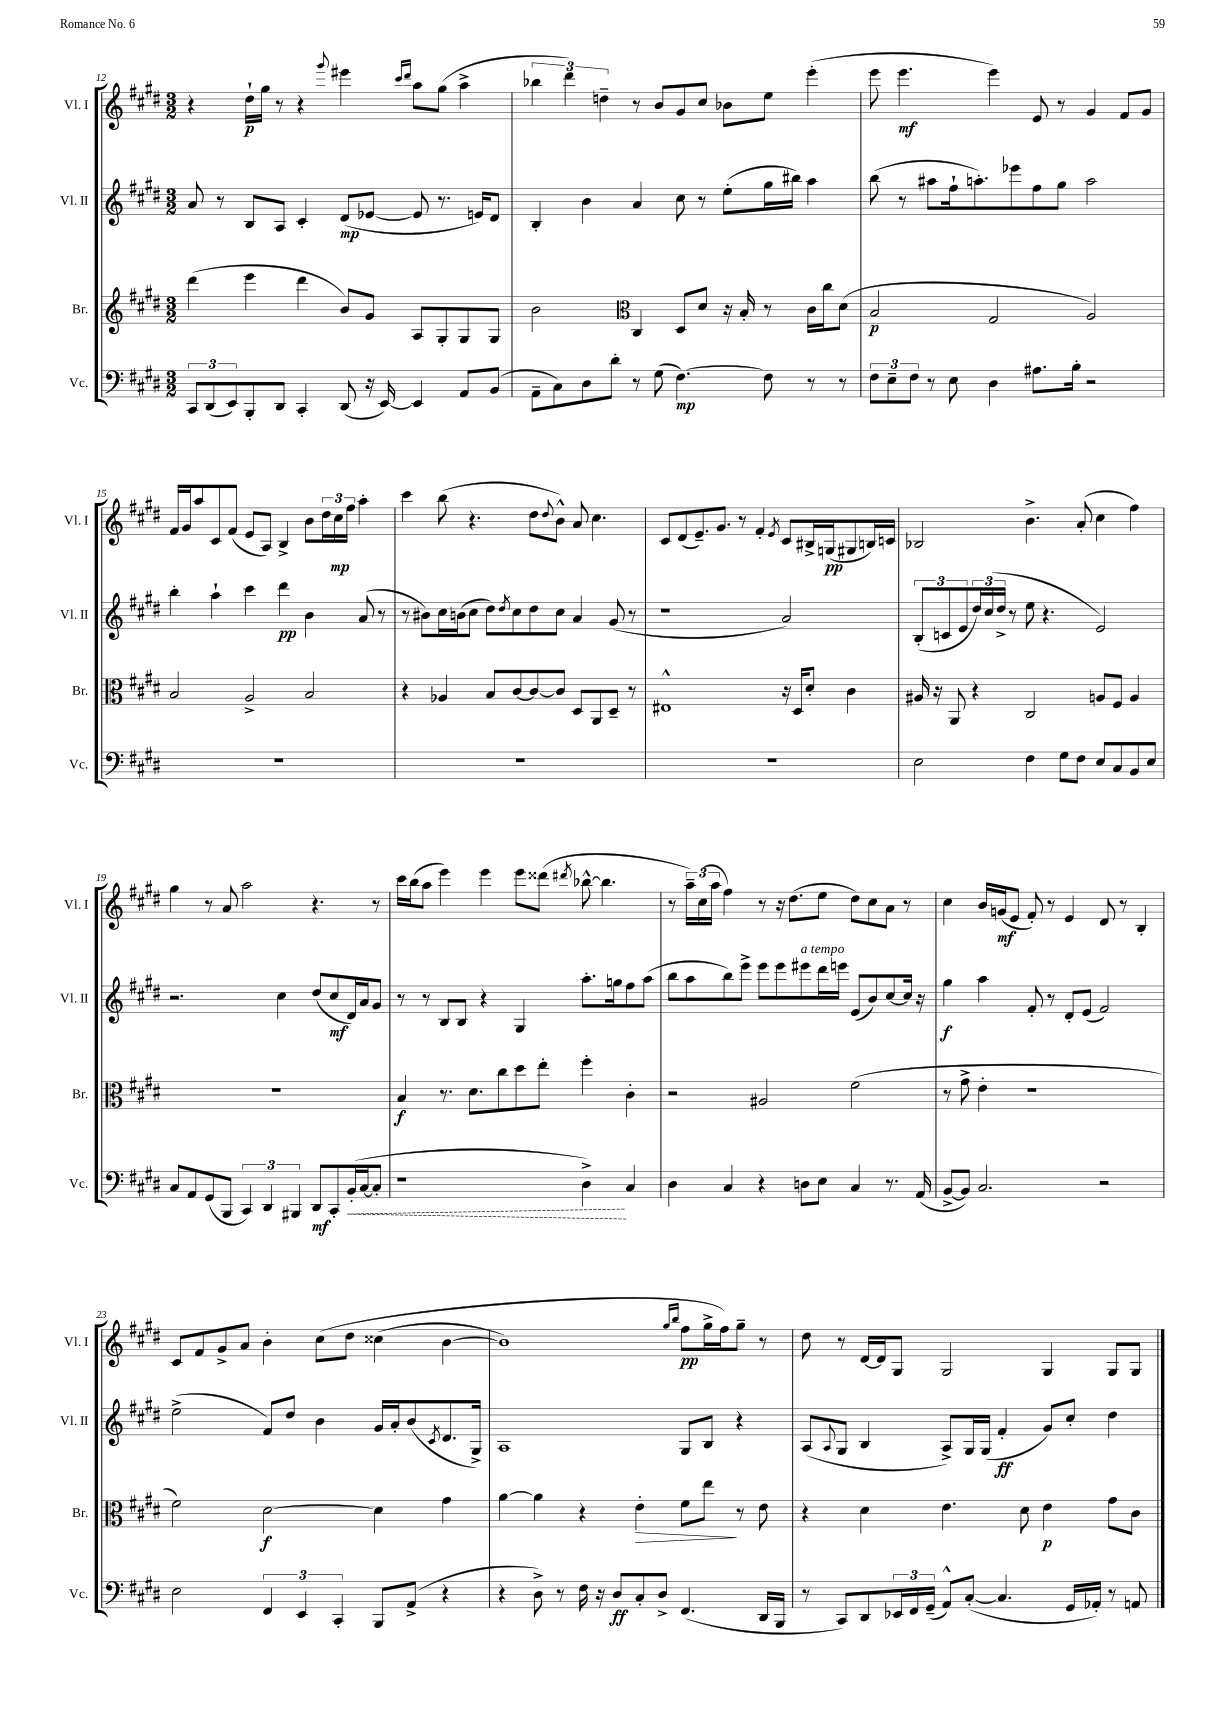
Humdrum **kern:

**kern	**kern	**kern	**kern
*staff4	*staff3	*staff2	*staff1
*clefF4	*clefG2	*clefG2	*clefG2
*k[f#c#g#d#]	*k[f#c#g#d#]	*k[f#c#g#d#]	*k[f#c#g#d#]
*M3/2	*M3/2	*M3/2	*M3/2
12CC#	(4ddd#	8a	4r
(12DD#	.	.	.
.	.	8r	.
12EE)	.	.	.
8BBB'	4eee	8B	16dd#`
.	.	.	16gg#
8DD#	.	8A	8r
4CC#'	4ddd#	4c#'	4r
.	.	.	8qqggg#
(8DD#	8b)	(8d#	4eee#
16r	8g#	[8e-	.
[16EE)	.	.	.
.	.	.	16qqccc#
.	.	.	16qqddd#
4EE]	8A	8e-]	8aa
.	8G#'	8.r	(8gg#
8AA	8G#	.	4aa^
.	.	16e)	.
(8BB	8G#	8d#	.
=	=	=	=
8AA~	2b	4B'	6bb-
8C#)	.	.	.
.	.	.	6ddd#)
8D#	.	4b	.
.	.	.	6dd~
8d#'	.	.	.
*	*clefC3	*	*
8r	4C#	4a	8r
(8G#	.	.	8b
[4.F#)	8D#	8cc#	8g#
.	8d#	8r	8cc#
.	16r	(8ee'	8b-
.	16B'	.	.
8F#]	8r	16gg#	8ee
.	.	16bb#)	.
8r	16c#	4aa	(4eee'
.	16cc#	.	.
8r	(8d#	.	.
=	=	=	=
12F#	2B	(8bb	8eee
12E~	.	.	.
.	.	8r	4.eee
12F#	.	.	.
8r	.	8aa#	.
8E	.	16ff#`	.
.	.	8.aa')	.
4D#	2G#	.	4eee)
.	.	8eee-	.
8.A#	.	8ff#	8e
.	.	8gg#	8r
16B'	.	.	.
2r	2A)	2aa	4g#
.	.	.	8f#
.	.	.	8g#
=	=	=	=
1.r	2B	4bb'	16f#
.	.	.	16g#
.	.	.	8aa
.	.	4aa`	8c#
.	.	.	(8f#
.	2A^	4ccc#	8e
.	.	.	8A)
.	.	4ddd#	4B^
.	2B	4b	8b
.	.	.	24dd#
.	.	.	24cc#
.	.	.	24ff#
.	.	(8a	4aa'
.	.	8r	.
=	=	=	=
1.r	4r	8r	4ccc#
.	.	8b#)	.
.	4A-	16cc#	(8bb
.	.	(16b	.
.	.	8cc#	4.r
.	8B	8dd#)	.
.	.	8qdd#	.
.	[8c#	8cc#	.
.	8c#_	8dd#	8dd#
.	.	.	8qqdd#
.	8c#]	8cc#	8b^^)
.	8D#	4a	8a
.	8AA	.	4.cc#
.	8D#~	(8g#	.
.	8r	8r	.
=	=	=	=
1.r	1E#^^	1r	8c#
.	.	.	(8d#
.	.	.	8.e~)
.	.	.	8.g#
.	.	.	8r
.	.	.	4f#'
.	.	.	8qe
.	16r	2a)	8c#
.	16D#	.	.
.	8d#'	.	16B#^
.	.	.	(16G
.	4c#	.	8G#
.	.	.	16B)
.	.	.	16c
=	=	=	=
2E	16A#	(12B'	2B-
.	16r	.	.
.	.	12c	.
.	8AA	.	.
.	.	12e	.
.	4r	24dd#)	.
.	.	(24cc#	.
.	.	24dd#^	.
.	.	8r	.
4F#	2C#	8ee	4.b^
.	.	4.r	.
8G#	.	.	.
8F#	.	.	(8a'
8E	8A	2e)	4cc#
8C#	8F#	.	.
8BB	4A	.	4ff#)
8E	.	.	.
=	=	=	=
8C#	1.r	2.r	4gg#
8AA	.	.	.
(8GG#	.	.	8r
8BBB	.	.	8a
6CC#)	.	.	2aa
6DD#	.	.	.
.	.	4cc#	.
6BBB#	.	.	.
8DD#	.	(8dd#	4.r
8CC#'	.	8cc#	.
(16BB'	.	16d#)	.
[16C#	.	16a	.
8C#']	.	8g#	8r
=	=	=	=
1r	4B	8r	16ccc#
.	.	.	(16bb
.	.	8r	8aa
.	8.r	8B	4eee)
.	.	8B	.
.	8.d#	.	.
.	.	4r	4eee
.	8cc#	.	.
.	8dd#	4G#	8eee
.	8ee'	.	(8ddd##
.	.	.	8qddd#
4D#^)	4ff#'	8.aa'	[8bb-^^
.	.	.	4.bb-]
.	.	16gg	.
4C#	4c#'	8ff#	.
.	.	(8aa	.
=	=	=	=
4D#	2r	8bb	8r
.	.	8aa	24aa~)
.	.	.	(24cc#
.	.	.	24aa
4C#	.	8bb)	4ff#)
.	.	8eee^	.
4r	2A#	8eee	8r
.	.	8eee	16r
.	.	.	(8.dd#
8D	.	8eee#	.
8E	.	16ddd#	8ee
.	.	16eee	.
4C#	(2f#	(8e	8dd#)
.	.	8b)	8cc#
8.r	.	[8cc#	8a
.	.	16cc#]	8r
(16AA	.	16r	.
=	=	=	=
[8BB^	8r	4gg#	4cc#
8BB])	8g#^	.	.
2.C#	4e'	4aa	16b
.	.	.	(16g
.	.	.	8e
.	1r	8f#'	8f#')
.	.	8r	8r
.	.	8d#'	4e
.	.	(8e	.
2r	.	2f#)	8d#
.	.	.	8r
.	.	.	4B'
=	=	=	=
2E	2f#)	(2ee^	8c#
.	.	.	8f#
.	.	.	8g#^
.	.	.	8a
6FF#	[2d#	8f#)	4b'
.	.	8dd#	.
6EE	.	.	.
.	.	4b	&(8cc#
6CC#'	.	.	.
.	.	.	8dd#
8BBB	4d#]	16g#	(4cc##
.	.	16a'	.
(8AA^	.	(8b	.
.	.	8qc#	.
4r	4g#	8.d#	[4b
.	.	16G#^)	.
=	=	=	=
4r	[4a	1A	1b])
8D#^)	4a]	.	.
8r	.	.	.
16F#	4r	.	.
16r	.	.	.
8D#	.	.	.
8C#'	4e'	.	.
8D#^	.	.	.
.	.	.	16qqgg#
.	.	.	16qqbb
(4.FF#	8f#	8G#	8ff#
.	8ee	8B	16gg#^
.	.	.	16ff#&)
.	8r	4r	8gg#~
16DD#	8e	.	8r
16BBB	.	.	.
=	=	=	=
8r	4r	(8A	8dd#
.	.	8qqA	.
8CC#)	.	8G#	8r
8DD#	4d#	4B	[16d#
.	.	.	16d#]
24EE-	.	.	8G#
24FF#	.	.	.
(24GG#~	.	.	.
8AA^^)	4.e	8A^)	2G#
([8C#'	.	16G#	.
.	.	(16G#	.
4.C#]	.	4f#'	.
.	8d#	.	.
.	4e	8g#)	4G#
16GG#	.	8cc#'	.
16AA-')	.	.	.
8r	8g#	4dd#	8G#
8AA	8c#	.	8G#
==	==	==	==
*-	*-	*-	*-
